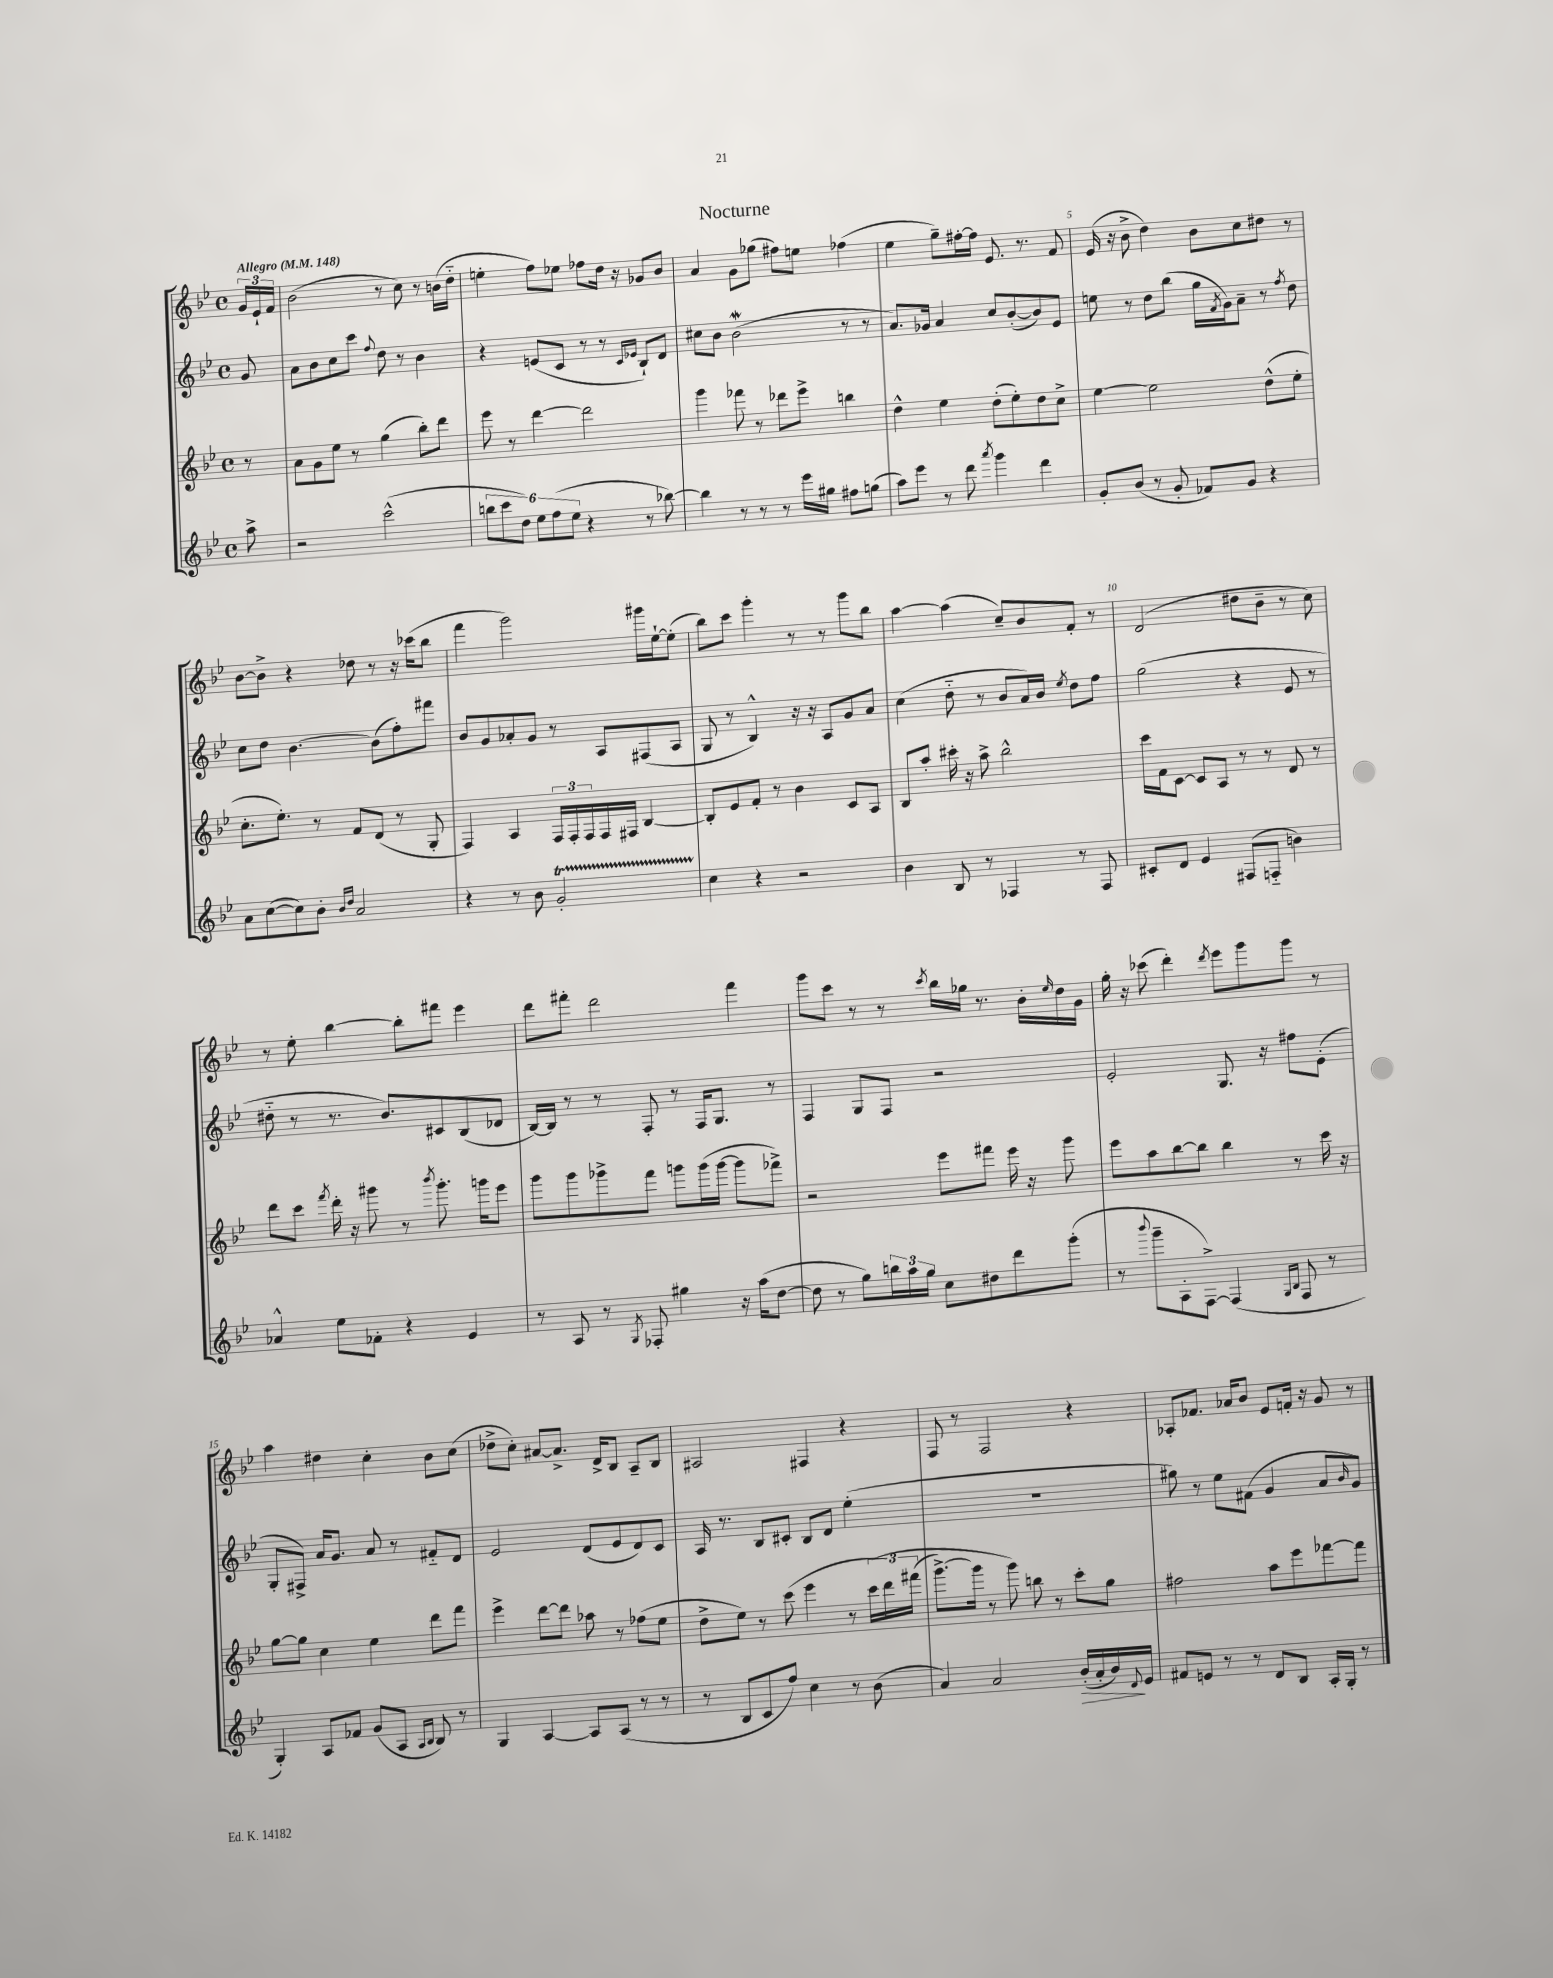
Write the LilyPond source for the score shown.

\header { title = "Nocturne" }
<<
\new StaffGroup <<
\new Staff = "s0" {
    \clef treble \key bes \major \defaultTimeSignature \time 4/4 \partial 8 \tempo "Allegro" 4 = 148
    \tuplet 3/2 { g'16 ees'16-! f'16 } |
    bes'2( r8 c''8) r8 b'16( d''16-_ |
    e''4-. f''8) ees''8 fes''8 d''16 r16 ges'8 bes'8 |
    a'4 g'8 ges''8( fis''8) e''8 fes''4( |
    ees''4 g''8--) fis''16~-. fis''16 ees'8. r8. f'8 |
    ees'16( r16 bes'8-> d''4) bes'8 c''8 dis''8 r8 |
    bes'8~ bes'8-> r4 des''8 r8 r16 ces'''16( bes''8 |
    f'''4 g'''2) gis'''16 ees''16~-! ees''8-.( |
    bes''8) c'''8 g'''4-. r8 r8 g'''8 bes''8 |
    a''4~ a''4( c''8--) bes'8 f'8-. r8 |
    d'2( dis''8 bes'8-- r8 c''8) |
    r8 ees''8-. bes''4~ bes''8-. fis'''8 ees'''4 |
    d'''8 fis'''8-. d'''2 fis'''4 |
    g'''8 c'''8 r8 r8 \acciaccatura { c'''8 } bes''16 ges''16 r8. bes'16-. \grace { ees''16 } d''16 g'16 |
    g''16-. r16 ces'''8( d'''4-.) \acciaccatura { d'''8 } ees'''8 g'''8 g'''8 r8 |
    a''4 dis''4 c''4-. bes'8 c''8( |
    des''8-> c''8-.) ais'8~ ais'8.-> d'16-> bes8 a8-- bes8 |
    ais2 fis4 r4 |
    f8 r8 f2 r4 |
    aes8-. fes'8. aes'16 bes'8 ees'8 f'16-. r16 g'8 r8 \bar "|." |
}
\new Staff = "s1" {
    \clef treble \key bes \major \defaultTimeSignature \time 4/4 \partial 8
    g'8 |
    a'8 bes'8 c''8 c'''8 \appoggiatura { f''8 } d''8 r8 bes'4 |
    r4 e'8( c'8 r8 r8 \grace { c'16 ees'16 } bes8-!) d'8 |
    cis''8 bes'8 bes'2\mordent( r8 r8 |
    a'8.) ges'16 a'4 c''8 bes'8~-.( bes'8) ees'8 |
    e''8 r8 d''8 bes''8( g''16 \acciaccatura { f'8 } g'16) a'8-- r8 \acciaccatura { f''8 } d''8 |
    c''8 d''8 bes'4.~ bes'8( f''8-.) fis'''8 |
    bes'8 g'8 aes'8-. g'8 r8 a8 fis8( a8 |
    g8 r8 bes4-^) r16 r16 a8 g'8 a'8 |
    c''4( d''8-_ r8 bes'8 a'16) bes'16 \acciaccatura { ees''8 } d''8 f''8 |
    g''2( r4 ees'8 r8 |
    dis''8-_ r8 r8. bes'8.) cis'8 bes8( des'8 |
    bes16~) bes16 r8 r8 f8-. r8 f16 g8. r8 |
    f4 g8 f8 r2 |
    ees'2-. g8. r16 fis''8 ees'8-.( |
    g8-. fis8->) a'16 g'8. a'8 r8 fis'8-_ d'8 |
    ees'2 d'8( ees'8 d'8) c'8 |
    a16 r8. bes8 cis'8-. bes8 d'8 ees''4-.( |
    R1 |
    gis''8) r8 ees''8 fis'8( g'4 a'8 \grace { bes'16 } g'8) \bar "|." |
}
\new Staff = "s2" {
    \clef treble \key bes \major \defaultTimeSignature \time 4/4 \partial 8
    r8 |
    a'8 g'8 ees''8 r8 g''4( bes''8-.) d'''8 |
    ees'''8 r8 d'''4~ d'''2 |
    g'''4 fes'''8 r8 des'''8 ees'''8-> b''4 |
    d''4-^ ees''4 d''8-.( ees''8-.) d''8 c''8-> |
    ees''4~ ees''2 d''8-^( ees''8-. |
    c''8.-. ees''8.-.) r8 f'8 d'8( r8 g8-. |
    f4) a4 \tuplet 3/2 { f16 f16-. f16 } f16 fis16 bes4~ |
    bes8-. ees'8 f'8-. r8 bes'4 c'8 a8 |
    bes8 a''8-. cis'''16-. r16 a''8-> bes''2-^ |
    c'''16 f'16 c'8~ c'8 a8 r8 r8 d'8 r8 |
    d'''8 c'''8 \acciaccatura { f'''8 } d'''16-. r16 gis'''8 r8 \acciaccatura { bes'''8 } gis'''8.-. g'''16 ees'''8 |
    g'''8 g'''8 ges'''8-> f'''8 g'''8 g'''16( g'''16~ g'''8 fes'''8->) |
    r2 ees'''8 fis'''8 ees'''16 r16 g'''8 |
    ees'''8 a''8 bes''8~ bes''8 bes''4 r8 c'''16 r16 |
    g''8~ g''8 c''4 ees''4 d'''8 f'''8 |
    ees'''4-> d'''8~ d'''8 aes''8 r8 fes''8( ees''8 |
    d''8-> ees''8) r8 c'''8( ees'''4 r8 \tuplet 3/2 { c'''16\( d'''16) fis'''16( } |
    g'''8.~->) g'''16 r8 g'''8\) b''8 r8 c'''8-. g''8 |
    fis''2 a''8 ees'''8 fes'''8~ fes'''8 \bar "|." |
}
\new Staff = "s3" {
    \clef treble \key bes \major \defaultTimeSignature \time 4/4 \partial 8
    a''8-> |
    r2 c'''2-^( |
    \tuplet 6/4 { b''8 c'''8 d''8) ees''8 f''8( ees''8 } r4 r8 bes''8~) |
    bes''4 r8 r8 r8 ees'''16 gis''16 fis''8 g''8( |
    a''8) ees'''8 r8 d'''8 \acciaccatura { a'''8 } g'''4 d'''4 |
    g'8-. bes'8( r8 g'8-. fes'8) g'8 r4 |
    a'8 c''8~( c''8) bes'8-. \grace { bes'16 d''16 } a'2 |
    r4 r8 bes'8 g'2-.\startTrillSpan |
    c''4\stopTrillSpan r4 r2 |
    bes'4 bes8 r8 fes4 r8 fes8 |
    cis'8-. d'8 ees'4 fis8( f8-_ b'4) |
    aes'4-^ ees''8 fes'8-. r4 ees'4 |
    r8 a8 r8 \acciaccatura { g8 } fes8-. gis''4 r16 a''16( d''8~ |
    d''8 r8 g''8) \tuplet 3/2 { b''16 a''16 g''16 } c''8 dis''8 d'''8 g'''8-.( |
    r8 \appoggiatura { bes'''8 } g'''8-- a8-. f8~->) f4( \grace { g16 bes16 } f8 r8 |
    g4-.) a8 fes'8 g'8( a8 \grace { a16 bes16 } bes8) r8 |
    g4 a4~ a8 a8( r8 r8 |
    r8 bes8 c'8 f''8) c''4 r8 bes'8( |
    a'4) a'2 bes'16-.\>( a'16-. bes'16\!) \appoggiatura { d'8 } ees'16 |
    fis'8 e'8 r8 r8 d'8 bes8 a16-. g16-. r8 \bar "|." |
}
>>
>>
\layout { \context { \Score \override BarNumber.break-visibility = ##(#f #t #t) barNumberVisibility = #(every-nth-bar-number-visible 5) } }
